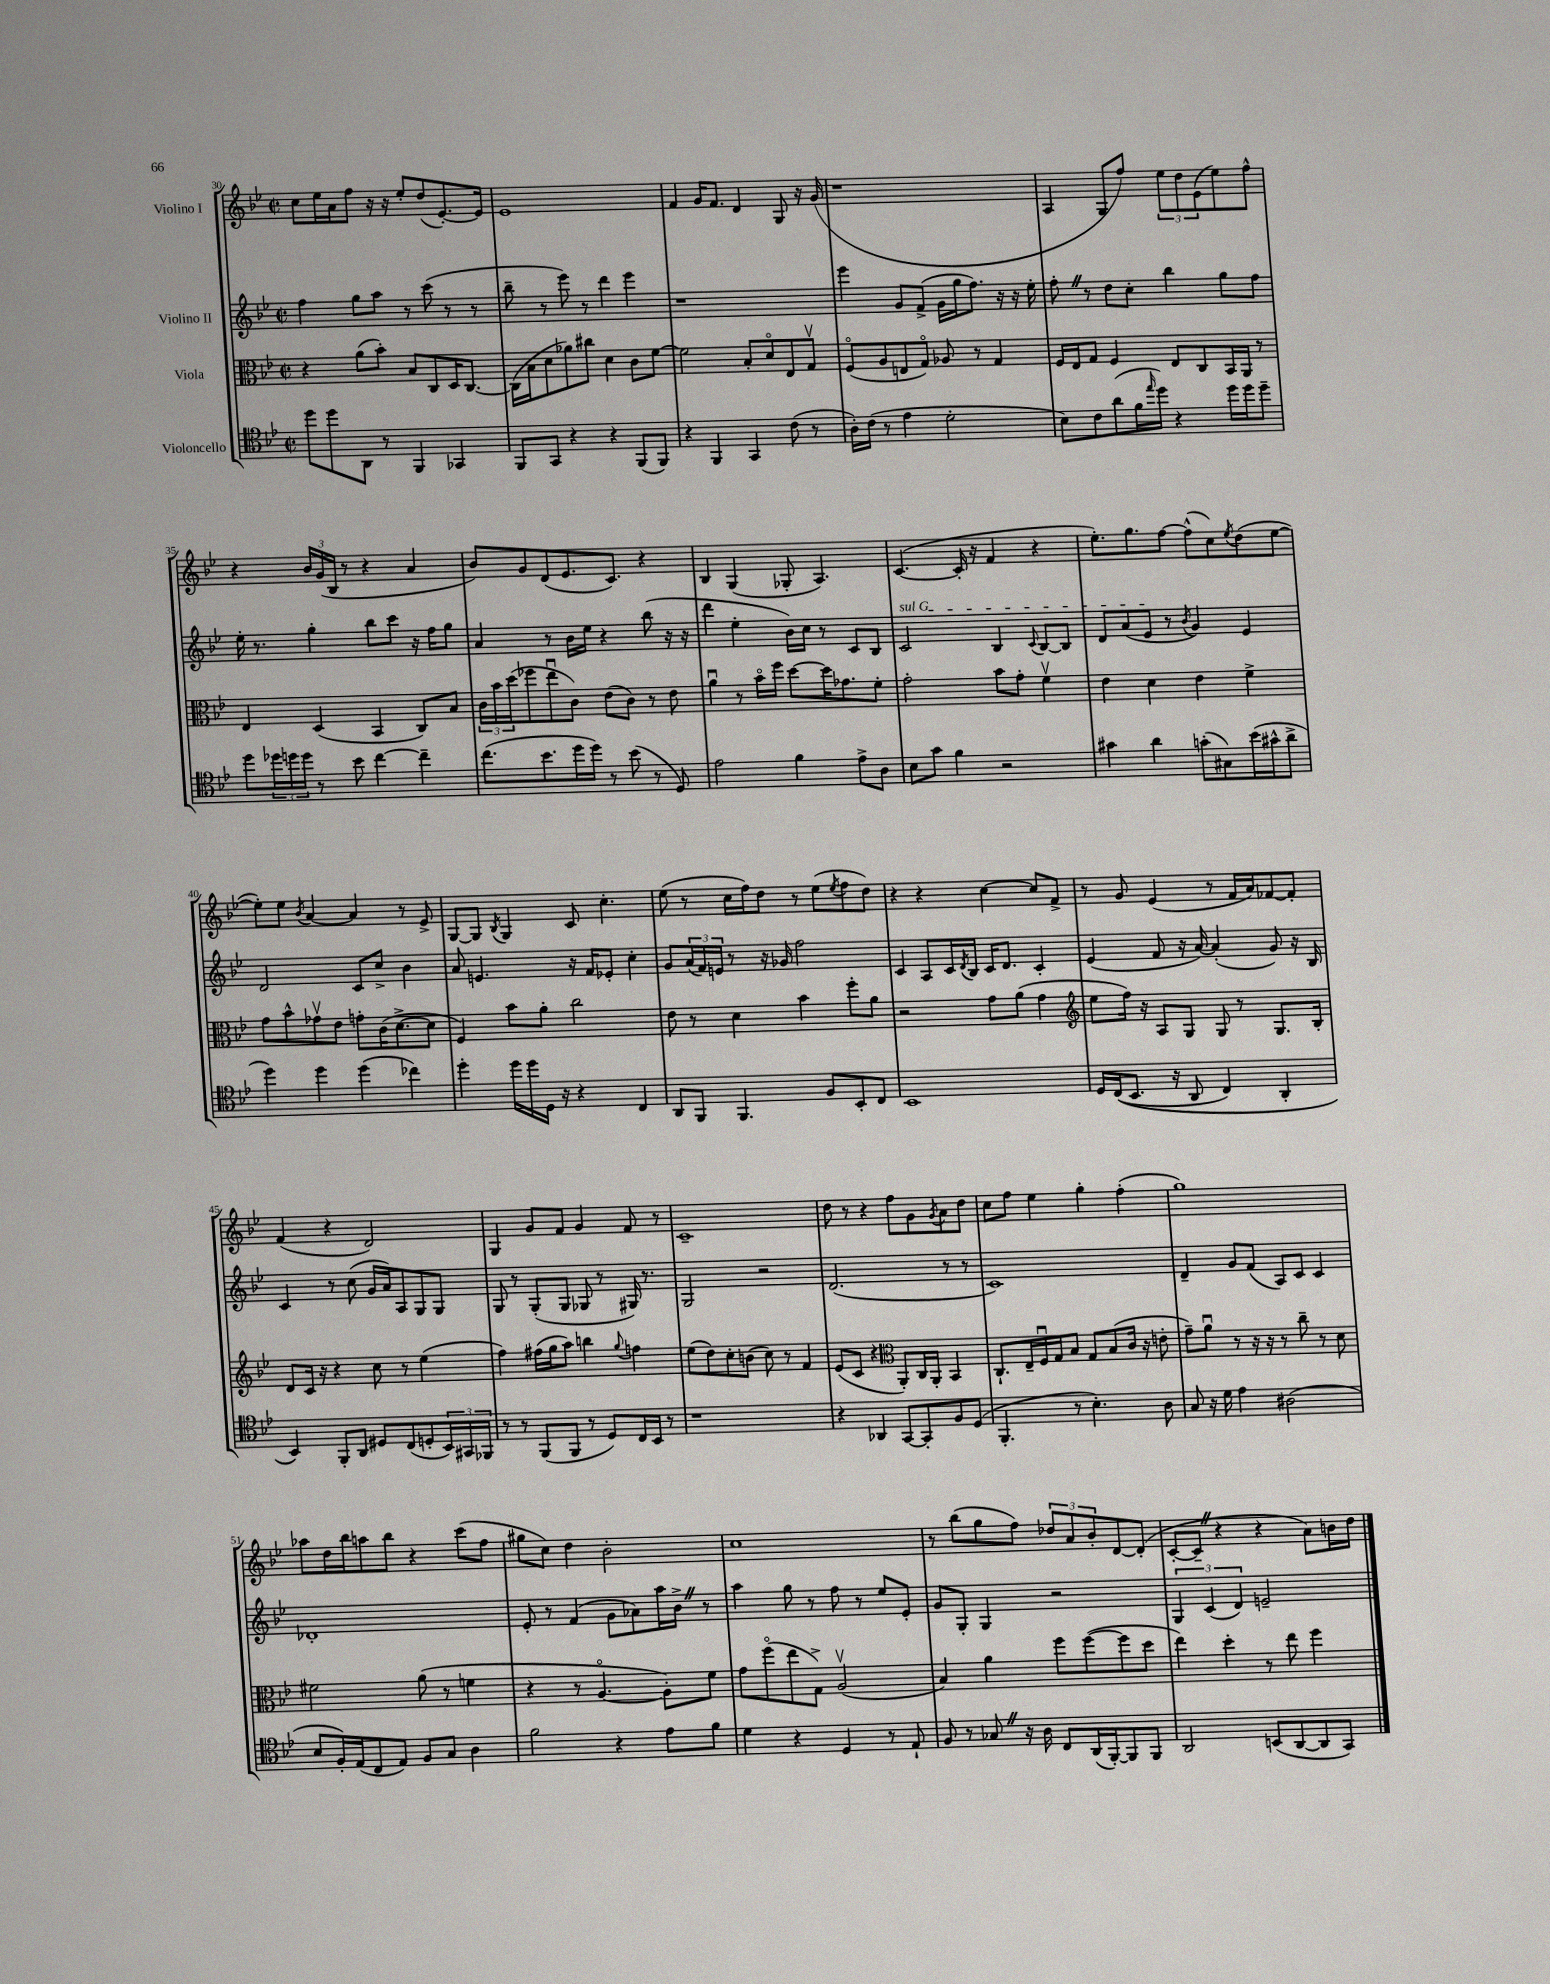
<<
\new StaffGroup <<
\new Staff = "s0" \with { instrumentName = "Violino I" } {
    \clef treble \key bes \major \defaultTimeSignature \time 2/2
    c''8 ees''16 a'16 f''8 r16 r16 ees''8-. d''8( ees'8.~-.) ees'16 |
    ees'1 |
    f'4 g'16 f'8. d'4 g8 r16 g'16( |
    r1 |
    a4 g8 f''8) \tuplet 3/2 { ees''8 d''8 ees'8( } ees''8) f''8-^ |
    r4 \tuplet 3/2 { bes'16 g'16( bes16 } r8 r4 a'4 |
    bes'8) g'8 d'8( ees'8. c'8.) r4 |
    bes4 g4( ges8-. a4.) |
    c'4.~( c'16-. r16 f'4 r4 |
    ees''8.-.) g''8. f''8~ f''8-^( c''8) \acciaccatura { ees''8 } d''8( ees''8~ |
    ees''8-.) ees''8 \acciaccatura { bes'8 } a'4~ a'4 r8 ees'8-> |
    g8~ g8 \acciaccatura { bes8 } g4 c'8 c''4.-. |
    ees''8( r8 c''16 f''16) d''8 r8 ees''8( \acciaccatura { ees''8 } f''8 d''8) |
    r4 r4 c''4~ c''8 f'8-> |
    r8 g'8 ees'4( r8 f'16 a'16) fes'8~ fes'8-. |
    f'4( r4 d'2) |
    g4 g'8 f'8 g'4 f'8 r8 |
    c'1-- |
    d''8 r8 r4 f''8 g'8 \acciaccatura { g'8 } a'8 d''8 |
    c''8 f''8 ees''4 g''4-. f''4-.( |
    g''1) |
    aes''8 d''16 bes''16 a''8 bes''8 r4 c'''8( f''8 |
    gis''8 c''8) d''4 bes'2-. |
    c''1 |
    r8 bes''8( g''8 f''8) \tuplet 3/2 { des''8 a'8 bes'8-. } d'8~ d'8-.( |
    c'8~-. c'8-- \once \override BreathingSign.text = \markup { \musicglyph "scripts.caesura.straight" } \breathe r4 r4 a'8) b'16 d''16 \bar "|." |
}
\new Staff = "s1" \with { instrumentName = "Violino II" } {
    \clef treble \key bes \major \defaultTimeSignature \time 2/2
    f''4 g''8 a''8 r8 c'''8( r8 r8 |
    bes''8-- r8 ees'''8) r8 d'''4 ees'''4 |
    r1 |
    ees'''4 g'8 f'8->( g'16 g''16 f''8.) r16 r16 ees''16-. |
    f''8-. \once \override BreathingSign.text = \markup { \musicglyph "scripts.caesura.straight" } \breathe r8 d''8 c''8-. bes''4 g''8 f''8 |
    ees''16-. r8. g''4-. bes''8 c'''8 r16 f''16 g''8 |
    a'4 r8 bes'16 ees''16 r4 bes''8( r16 r16 |
    d'''4 ees''4-. bes'16) c''16 r8 c'8 bes8 |
    \once \override TextSpanner.bound-details.left.text = \markup { \italic "sul G" } c'2\startTextSpan bes4 \appoggiatura { c'8 } bes8~ bes8 |
    d'8 a'8( ees'8\stopTextSpan r8 \acciaccatura { bes'8 } g'4) ees'4 |
    d'2 c'8 c''8-> bes'4 |
    a'8 e'4. r16 f'16 ees'8-. c''4-. |
    g'8 \tuplet 3/2 { a'16( f'16) e'16 } r8 r16 ges'16 f''2 |
    c'4 a8 c'16 \acciaccatura { d'8 } bes16 c'16 d'8. c'4-. |
    ees'4( f'8 r16 a'16~) a'4-.( g'8) r16 bes16 |
    c'4 r8 c''8( g'16 a'16) a8 g8 g8 |
    g8 r8 g8-.( g8 ges8 r8 gis16) r8. |
    g2 r2 |
    d'2.( r8 r8 |
    c'1) |
    d'4-- g'8 f'8( a8) c'8 c'4 |
    des'1-. |
    ees'8-. r8 f'4( g'8 aes'8) a''16 bes'16-> \once \override BreathingSign.text = \markup { \musicglyph "scripts.caesura.straight" } \breathe r8 |
    a''4 g''8 r8 f''8 r8 ees''8 ees'8-. |
    g'8 g8-. g4 r2 |
    \tuplet 3/2 { g4 c'4( d'4) } e'2-- \bar "|." |
}
\new Staff = "s2" \with { instrumentName = "Viola" } {
    \clef alto \key bes \major \defaultTimeSignature \time 2/2
    r4 a'8( bes'8-.) bes8 c8 d16 c8.~ |
    c16( bes16 d'8 aes'8) cis''8 d'4 c'8 f'8~ |
    f'2 bes8-. d'8\flageolet ees8 g8\upbow |
    f8\flageolet( a8 e8 g8\flageolet) aes8 r8 g4 |
    f16 ees16 g8 f4 ees8 c8 bes,16 a,16 r8 |
    ees4 d4( bes,4 c8) bes8 |
    \tuplet 3/2 { c'16 bes'16 d''16( } fes''8 ees''8\downbow c'8) ees'8( c'8) r8 ees'8 |
    a'4\downbow r8 bes'16\flageolet f''16 d''8~ d''16 ges'8. f'8-. |
    g'2-. bes'8 g'8-. f'4\upbow |
    ees'4 d'4 ees'4 f'4-> |
    g'8 bes'8-^ ges'8\upbow ees'8 g'8-. c'16( d'8.~-> d'8 |
    f4) bes'8 a'8-. c''2 |
    ees'8 r8 d'4 bes'4 f''8-. a'8 |
    r2 g'8 a'8( g'4 |
    \clef treble ees''8 f''16) r16 a8 g8 g8 r8 g8. bes16-. |
    d'8 c'16 r16 r4 c''8 r8 ees''4( |
    f''4) fis''16( g''16 a''8) b''4 \appoggiatura { g''8 } f''4 |
    ees''8( d''8) c''8-. b'8( c''8) r8 f'4 |
    ees'8( c'8 r4 \clef alto a,8-.) c16 a,16-. bes,4 |
    c8.-! ees16-- f16\downbow g16 bes8 g8 bes8( c'16 r16 e'8-. |
    g'8--) a'8\downbow r8 r16 r16 r8 c''8-- r8 d'8 |
    fis'2 a'8( r8 f'4 |
    r4 r8 a4.~\flageolet a8-.) f'8 |
    g'8 f''8\flageolet( ees''8 g8->) a2\upbow( |
    bes4) a'4 f''8 f''8~( f''8 d''8 |
    ees''4) d''4-. r8 ees''8 f''4 \bar "|." |
}
\new Staff = "s3" \with { instrumentName = "Violoncello" } {
    \clef tenor \key bes \major \defaultTimeSignature \time 2/2
    d''8 d''8 a,8 r8 f,4 ges,4 |
    f,8 g,8 r4 r4 f,8( f,8) |
    r4 f,4 g,4 c'8( r8 |
    a16-.) c'16( r8 ees'4 d'2-. |
    bes8) c'8 a'8( f'16 \grace { ees''16 } d''16) r4 d''16 d''16 d''8-- |
    d''8 \tuplet 3/2 { des''16 d''16 d''16 } r8 bes'8 c''4~ c''4-- |
    c''8.( bes'8. d''16 d''16) r8 bes'8( r8 d8) |
    ees'2 f'4 ees'8-> a8 |
    bes8 g'8 f'4 r2 |
    gis'4 a'4 g'8-.( gis8) bes'16( gis'16-^ a'8-> |
    d''4) d''4 d''4( ces''4) |
    d''4-. d''16 d''16 d16 r16 r4 c4 |
    a,8 f,8 f,4. f8 bes,8-. c8 |
    bes,1 |
    d16 c16(\( bes,8. r16 a,8 c4) a,4-. |
    bes,4\) f,8-. a,8 dis8 c8( d8-. \tuplet 3/2 { bes,16) gis,16 fes,16 } |
    r8 r8 f,8( f,8 r8 d8) c16 bes,16 r8 |
    r1 |
    r4 aes,4 g,8~ g,8-. f8 d8( |
    f,4.-. r8 bes4.-.) a8 |
    g8 r16 d'16 ees'4 ais2( |
    bes8 f16-.) ees16( c8 ees8) f8 g8 a4 |
    f'2 r4 ees'8 f'8 |
    d'4 r4 d4 r8 ees8-! |
    f8 r8 ges8 \once \override BreathingSign.text = \markup { \musicglyph "scripts.caesura.straight" } \breathe r16 a16 c8 a,16( f,16~-.) f,8 f,8 |
    a,2 b,8( a,8~ a,8 g,8) \bar "|." |
}
>>
>>
\layout { \context { \Score currentBarNumber = #30 } }
